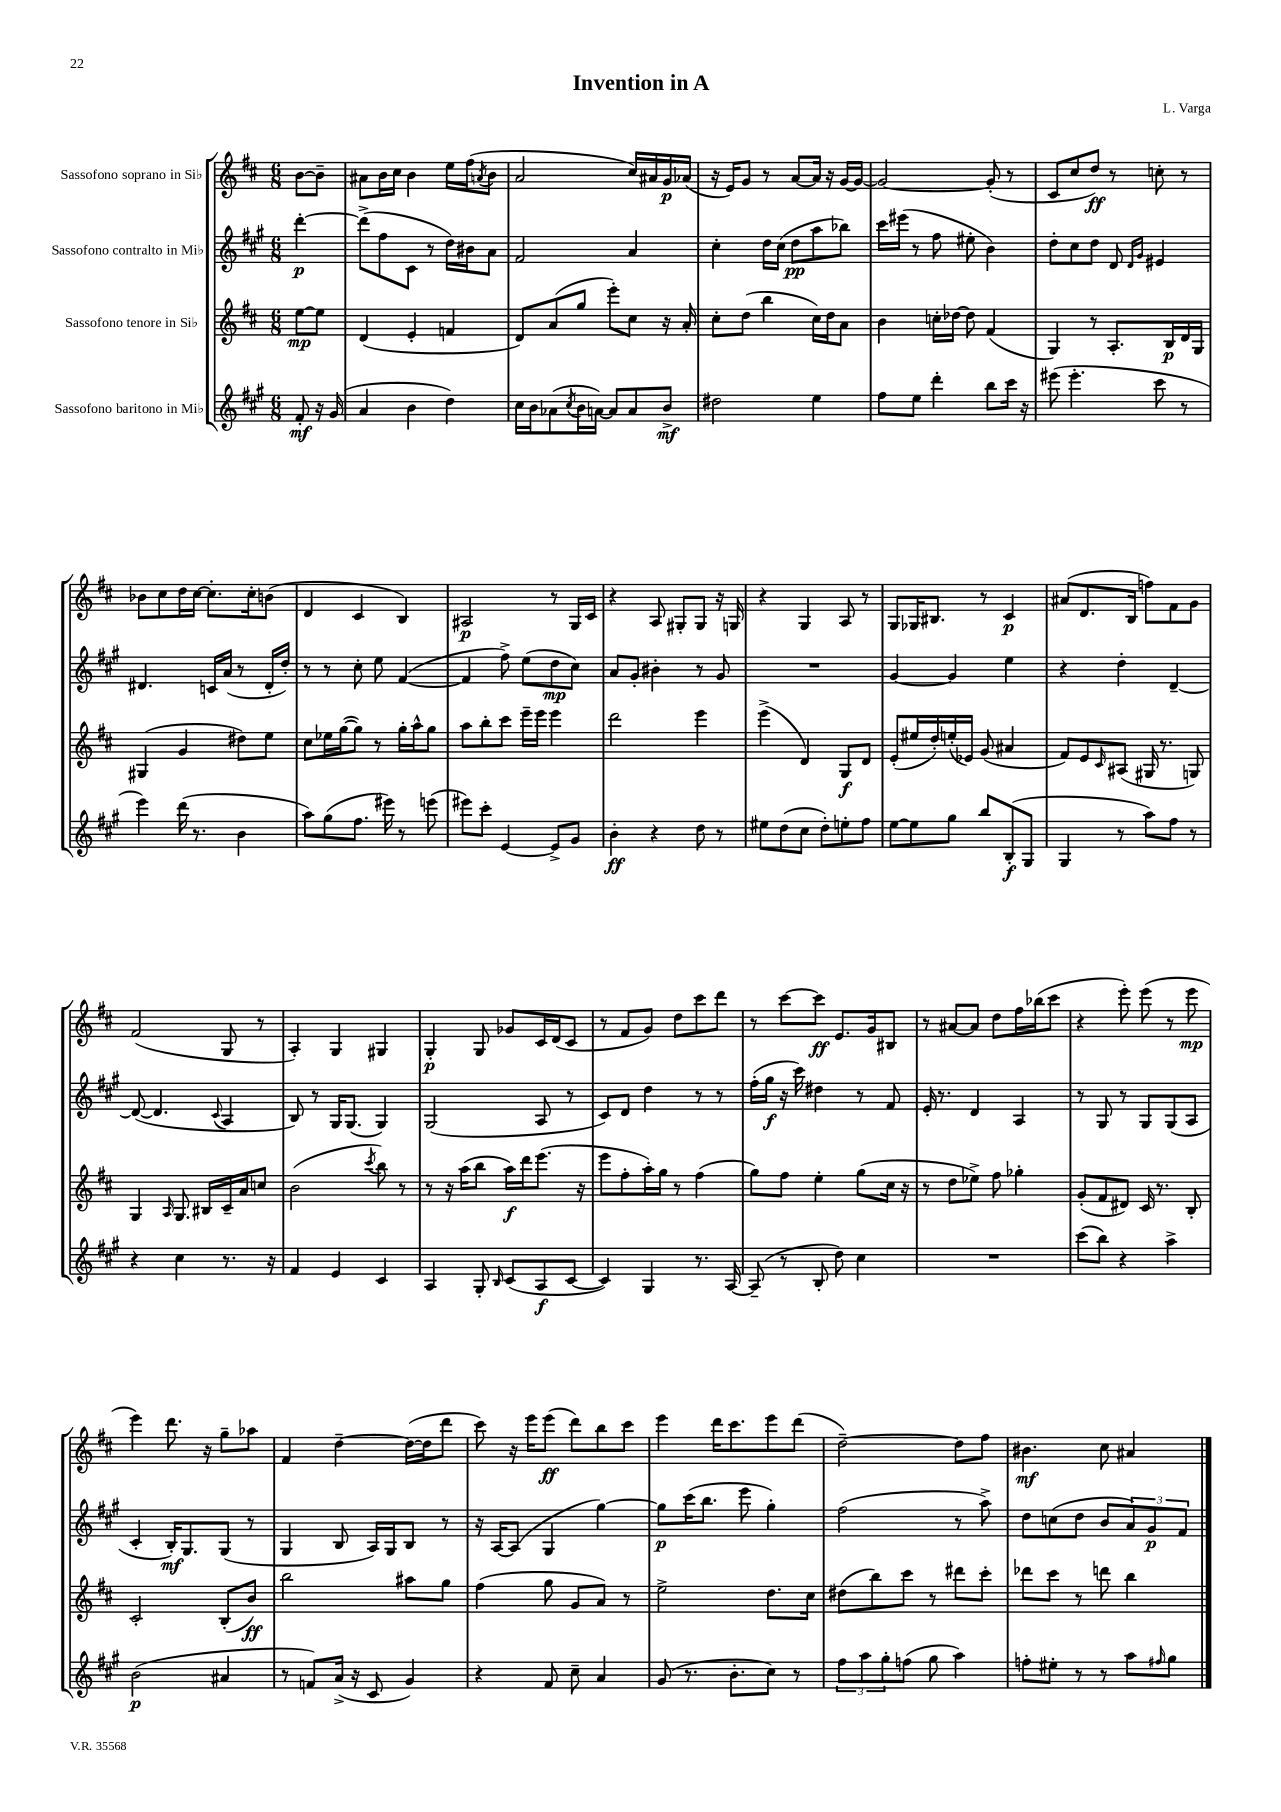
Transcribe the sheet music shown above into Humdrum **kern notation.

**kern	**kern	**kern	**kern
*staff4	*staff3	*staff2	*staff1
*clefG2	*clefG2	*clefG2	*clefG2
*k[f#c#g#]	*k[f#c#]	*k[f#c#g#]	*k[f#c#]
*M6/8	*M6/8	*M6/8	*M6/8
8f#'	[8ee	[4ddd'	[8b
16r	8ee]	.	8b~]
(16g#	.	.	.
=	=	=	=
4a	(4d	(8ddd^]	8a#
.	.	8ff#	16b
.	.	.	16cc#
4b	4e'	8c#	4b
.	.	8r	.
4dd)	4f	16dd)	16ee
.	.	16b#	(16ff#
.	.	.	8qa
.	.	8a	8b
=	=	=	=
16cc#	8d)	2f#	2a
16b	.	.	.
(8a-	(8a	.	.
8qcc#	.	.	.
16b	8gg	.	.
[16a)	.	.	.
8a]	8eee')	.	.
8a	8cc#	4a	16cc#)
.	.	.	16a#
8b^	16r	.	16g
.	16a'	.	(16a-
=	=	=	=
2dd#	8cc#'	4cc#'	16r
.	.	.	16e)
.	(8dd	.	8g
.	4bb	16dd	8r
.	.	(16cc#	.
.	.	8dd	[8a
4ee	16cc#)	8aa	16a]
.	16dd	.	16r
.	8a	8bb-)	[16g
.	.	.	16g_
=	=	=	=
8ff#	4b	16ccc#	2g_
.	.	(16eee#	.
8ee	.	8r	.
4ddd'	16cc'	8ff#	.
.	[16dd-	.	.
.	8dd-]	8ee#'	.
8bb	(4f#	4b)	(8g']
16ccc#	.	.	8r
16r	.	.	.
=	=	=	=
(8eee#	4G)	8dd'	8c#
4.eee#'	.	8cc#	8cc#
.	8r	8dd	8dd)
.	8.A'	8d	8r
.	.	16qqd	.
.	.	16qqg#	.
8ccc#	.	4e#	8cc'
.	16B	.	.
8r	16d	.	8r
.	16G	.	.
=	=	=	=
4eee)	(4G#	4.d#	8b-
.	.	.	8cc#
(16ddd	4g	.	16dd
8.r	.	.	[16cc#
.	.	16c	8.cc#']
.	.	(16a	.
4b	8dd#)	8r	.
.	.	.	16cc#'
.	8ee	16d#'	(8b
.	.	16dd')	.
=	=	=	=
8aa)	8cc#	8r	4d
(8gg#	16ee-	8r	.
.	([16gg	.	.
8.ff#	8gg])	8cc#'	4c#
.	8r	8ee	.
16eee#)	.	.	.
8r	16gg'	([4f#	4B)
.	16aa^^	.	.
(8eee	8gg	.	.
=	=	=	=
8eee#)	8aa	4f#]	2A#
8ccc#'	8bb'	.	.
[4e	8ccc#	8ff#^)	.
.	16eee~	(8ee	.
.	16eee	.	.
8e^]	4eee	8dd	8r
8g#	.	8cc#)	16G
.	.	.	16c#
=	=	=	=
4b'	2ddd	8a	4r
.	.	8g#'	.
4r	.	4b#'	8A
.	.	.	8G#'
8dd	4eee	8r	8G#
8r	.	8g#	16r
.	.	.	16G
=	=	=	=
8ee#	(4eee^	2.r	4r
(8dd	.	.	.
8cc#	4d)	.	4G
8dd')	.	.	.
8ee'	8G	.	8A
8ff#	8d	.	8r
=	=	=	=
[8ee	(8e'	[4g#	8G
8ee]	16ee#	.	16G-
.	16dd')	.	8.B#
8gg#	(16ee'	4g#]	.
.	16e-)	.	.
8bb	(8g	.	8r
(8B'	4a#	4ee	4c#
8G#	.	.	.
=	=	=	=
4G#	8f#)	4r	(8a#
.	8e	.	8.d
.	16qqc#	.	.
8r	(8A#	4dd'	.
.	.	.	16B
8aa)	16G#	.	8ff)
.	8.r	.	.
8ff#	.	[4d~	8f#
8r	8G)	.	8g
=	=	=	=
4r	4G	(8d_	(2f#
.	.	4.d]	.
.	16qqA	.	.
4cc#	8.G	.	.
.	16B#	.	.
.	.	8qqc#	.
8.r	16c#~	4A	8G
.	16a	.	.
.	8cc	.	8r
16r	.	.	.
=	=	=	=
4f#	(2b	8B)	4A')
.	.	8r	.
4e	.	16G#	4G
.	.	(8.G#	.
.	8qccc#	.	.
4c#	8bb)	4G#)	4G#
.	8r	.	.
=	=	=	=
4A	8r	(2G#	4G'
.	16r	.	.
.	(16aa	.	.
8G#'	8bb	.	8G
16qqB	.	.	.
(8c#	16aa)	.	8g-
.	16ddd	.	.
8A	(8.eee	8A	16c#
.	.	.	(16d
[8c#	.	8r	8c#
.	16r	.	.
=	=	=	=
4c#])	8eee	8c#)	8r
.	8ff#'	8d	8f#
4G#	16aa')	4dd	8g)
.	16gg	.	.
.	8r	.	8dd
8.r	(4ff#	8r	8ccc#
.	.	8r	8ddd
[16A	.	.	.
=	=	=	=
(8A~]	8gg)	(16ff#'	8r
.	.	16gg#	.
8r	8ff#	16r	[8ccc#
.	.	16ccc#)	.
8B'	4ee'	4dd#	8ccc#]
8dd)	.	.	8.e
4cc#	(8gg	8r	.
.	.	.	16g
.	16cc#	8f#	8B#
.	16r	.	.
=	=	=	=
2.r	8r	16e'	8r
.	.	8.r	.
.	8dd	.	[8a#
.	8ee-^)	4d	8a#]
.	8ff#	.	8dd
.	4gg-'	4A	16ff#
.	.	.	(16bb-
.	.	.	8ccc#
=	=	=	=
(8ccc#	(8g'	8r	4r
8bb)	8f#	8G#	.
4r	8d#)	8r	8eee')
.	16c#	8G#	(8eee
.	8.r	.	.
4aa^	.	(8G#	8r
.	8B'	8A	8eee
=	=	=	=
(2b	2c#'	4c#'	4eee)
.	.	16B')	8.ddd
.	.	8.G#	.
.	.	.	16r
4a#	(8B'	(8G#	8gg~
.	8b)	8r	8aa-
=	=	=	=
8r	2bb	4G#	4f#
8f)	.	.	.
(16a^	.	8B	[4dd~
16r	.	.	.
8c#	.	16A)	.
.	.	16G#	.
4g#)	8aa#	8B	(16dd_
.	.	.	16dd]
.	8gg	8r	8ddd
=	=	=	=
4r	(4ff#	16r	8ccc#)
.	.	[16A	.
.	.	(8A]	16r
.	.	.	16eee
8f#	8gg	4G#	(8eee
8cc#~	8g	.	8ddd)
4a	8a)	[4gg#)	8bb
.	8r	.	8ccc#
=	=	=	=
(8g#	2ee^	8gg#]	4eee
8.r	.	(16ccc#	.
.	.	8.bb	.
.	.	.	16ddd
8.b'	.	.	8.ccc#
.	.	8eee	.
8cc#)	8.dd	4gg#')	8eee
8r	.	.	(8ddd
.	16cc#	.	.
=	=	=	=
12ff#	(8dd#	(2ff#	[2dd~)
12aa	.	.	.
.	8bb)	.	.
12gg#'	.	.	.
(8ff	8ccc#	.	.
8gg#	8r	.	.
4aa)	8ddd#	8r	8dd]
.	8ccc#'	8aa^)	8ff#
=	=	=	=
8ff'	8ddd-	8dd	4.b#
8ee#'	8ccc#	(8cc	.
8r	8r	8dd	.
8r	8ddd	8b	8cc#
8aa	4bb	12a)	4a#
.	.	12g#	.
16qqff#	.	.	.
8gg#	.	.	.
.	.	12f#	.
==	==	==	==
*-	*-	*-	*-
